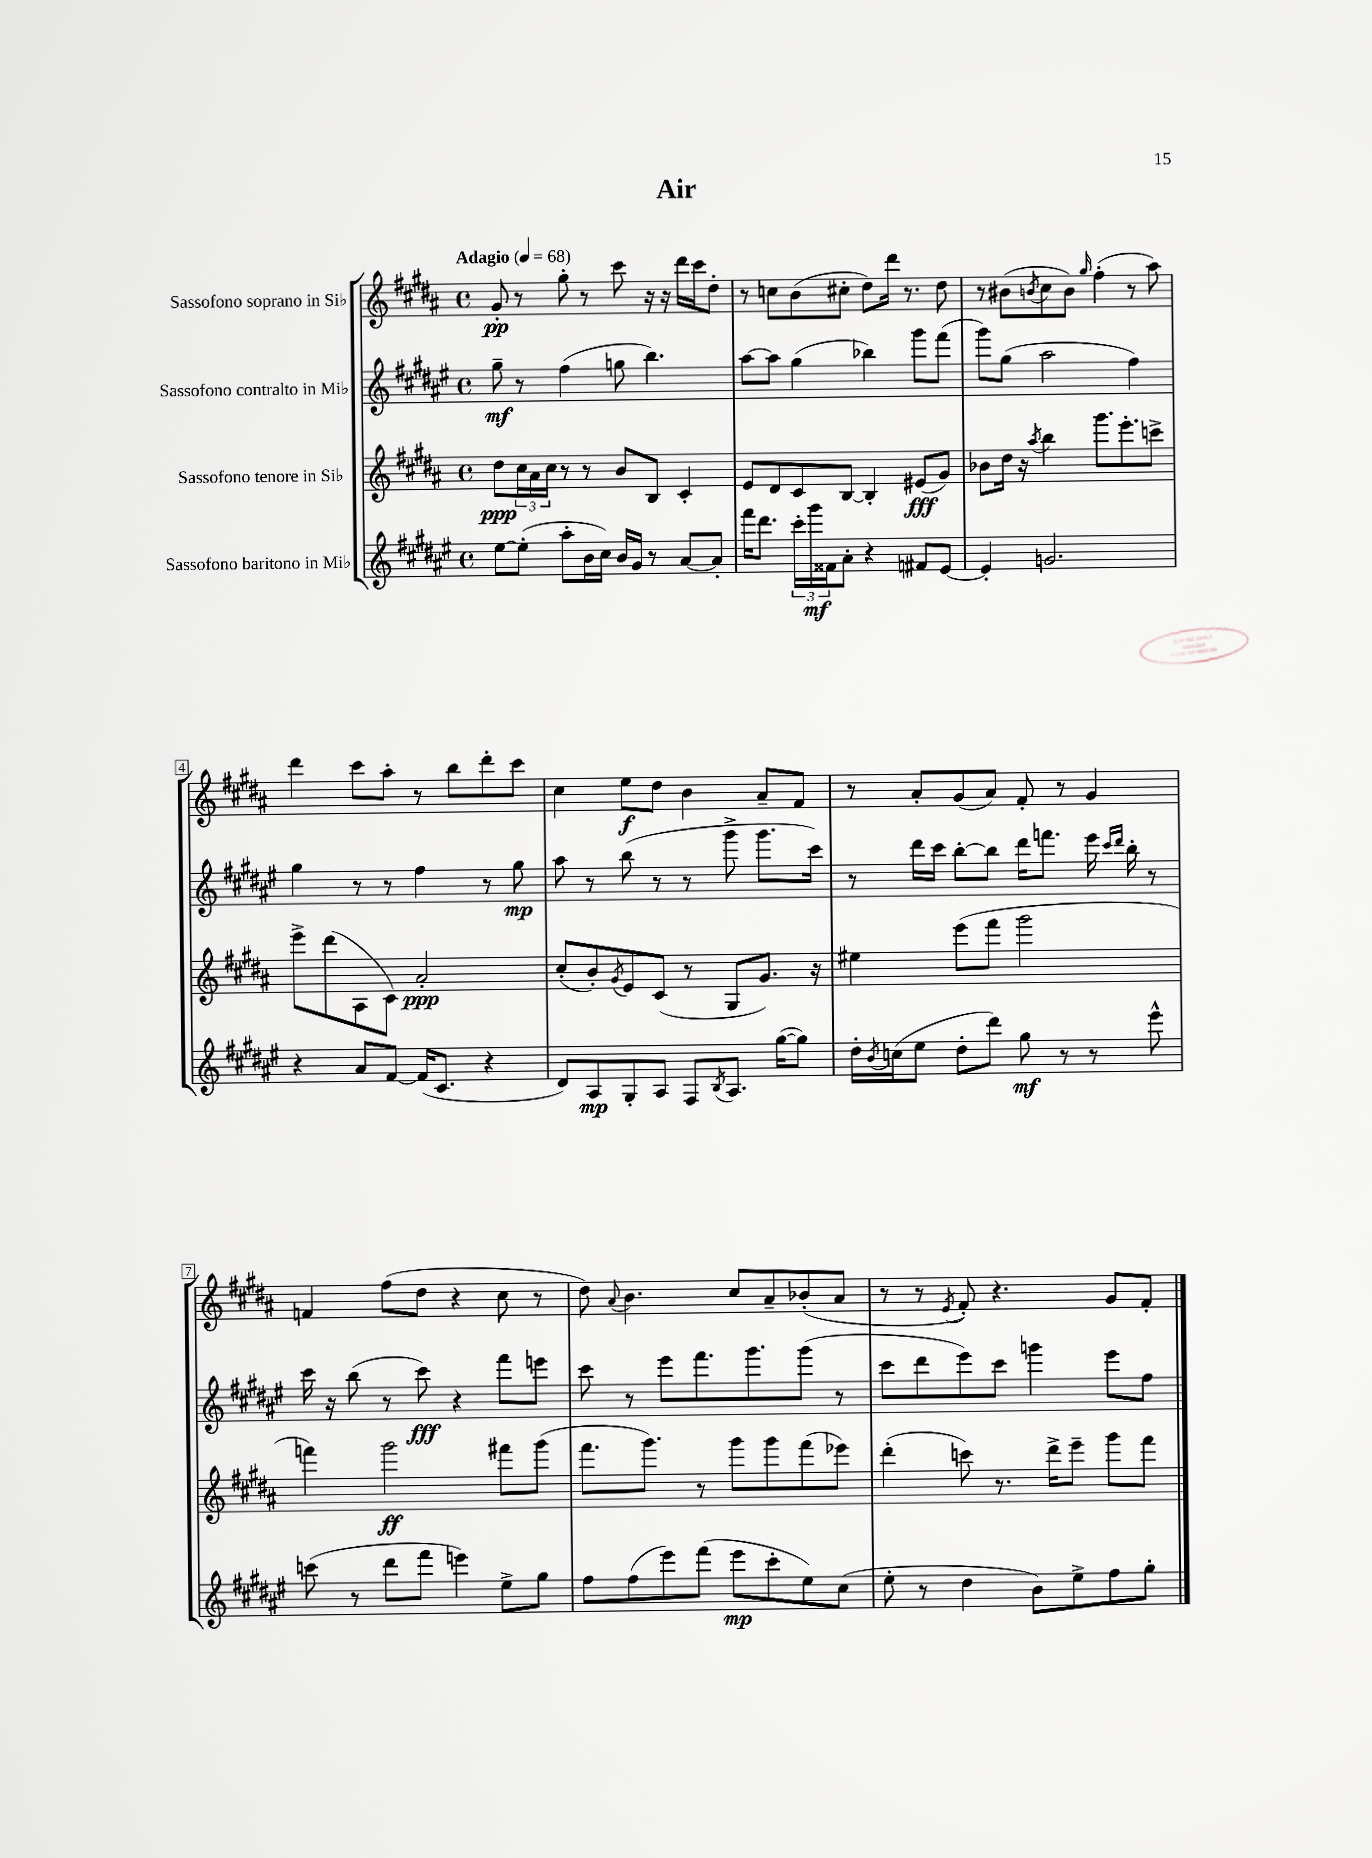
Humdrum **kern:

**kern	**dynam	**kern	**dynam	**kern	**dynam	**kern	**dynam
*part4	*part4	*part3	*part3	*part2	*part2	*part1	*part1
*staff4	*staff4	*staff3	*staff3	*staff2	*staff2	*staff1	*staff1
*I"Sassofono baritono in Mi♭	*	*I"Sassofono tenore in Si♭	*	*I"Sassofono contralto in Mi♭	*	*I"Sassofono soprano in Si♭	*
*clefG2	*	*clefG2	*	*clefG2	*	*clefG2	*
*k[f#c#g#d#a#e#]	*	*k[f#c#g#d#a#]	*	*k[f#c#g#d#a#e#]	*	*k[f#c#g#d#a#]	*
*M4/4	*	*M4/4	*	*M4/4	*	*M4/4	*
*met(c)	*	*met(c)	*	*met(c)	*	*met(c)	*
*MM68	*	*MM68	*	*MM68	*	*MM68	*
=1	=1	=1	=1	=1	=1	=1	=1
!	!	!	!	!	!	!LO:TX:a:B:t=Adagio	!
[8ee#\L	.	8dd#\L	ppp	8gg#~\	mf	8g#'/	pp
(8ee#'\J]	.	24cc#\L	.	8r	.	8r	.
.	.	24a#\	.	.	.	.	.
.	.	24cc#\JJ	.	.	.	.	.
8aa#'\L	.	8r	.	(4ff#\	.	8gg#'\	.
16b\L	.	8r	.	.	.	8r	.
16cc#\JJ)	.	.	.	.	.	.	.
16b/LL	.	8b/L	.	8ggn\	.	8ccc#\	.
16g#/JJ	.	.	.	.	.	.	.
8r	.	8B/J	.	4.bb\)	.	16r	.
.	.	.	.	.	.	16r	.
[8a#/L	.	4c#'/	.	.	.	16ddd#\LL	.
.	.	.	.	.	.	16ccc#\J	.
8a#'/J]	.	.	.	.	.	8dd#'\J	.
=2	=2	=2	=2	=2	=2	=2	=2
16fff#\KL	.	8e/L	.	[8aa#\L	.	8r	.
8.ddd#\J	.	.	.	.	.	.	.
.	.	8d#/	.	8aa#\J]	.	8ccn\L	.
24ccc#'\LL	.	8c#/	.	(4gg#\	.	(8b\	.
24ggg#\	mf	.	.	.	.	.	.
24f##X\J	.	.	.	.	.	.	.
8a#'\J	.	[8B/J	.	.	.	8cc#X'\J	.
4r	.	4B'/]	.	4bb-X\)	.	8dd#\L)	.
.	.	.	.	.	.	16ddd#\Jk	.
.	.	.	.	.	.	8.r	.
8f#X/L	.	(8e#X/L	fff	8ggg#\L	.	.	.
[8e#/J	.	8g#/J)	.	(8fff#\J	.	8dd#\	.
=3	=3	=3	=3	=3	=3	=3	=3
4e#'/]	.	8b-X\L	.	8ggg#\L)	.	8r	.
.	.	16dd#\Jk	.	(8gg#\J	.	(8b#X\L	.
.	.	16r	.	.	.	.	.
.	.	8qaa#/	.	.	.	8qbn/	.
2.gn/	.	4bb\	.	2aa#\	.	8cc#\	.
.	.	.	.	.	.	8b\J)	.
.	.	.	.	.	.	16qqgg#/	.
.	.	8.ggg#\L	.	.	.	(4ff#'\	.
.	.	8.eee'\	.	.	.	.	.
.	.	.	.	4ff#\)	.	8r	.
.	.	8cccn^\J	.	.	.	8aa#\)	.
!!LO:LB:g=z
=4	=4	=4	=4	=4	=4	=4	=4
4r	.	8eee^\L	.	4gg#\	.	4ddd#\	.
.	.	(8ddd#\	.	.	.	.	.
8a#/L	.	8A#\	.	8r	.	8ccc#\L	.
[8f#/J	.	8c#\J)	.	8r	.	8aa#'\J	.
(16f#/KL]	.	2a#'/	ppp	4ff#\	.	8r	.
8.c#/J	.	.	.	.	.	.	.
.	.	.	.	.	.	8bb\L	.
4r	.	.	.	8r	.	8ddd#'\	.
.	.	.	.	8gg#\	mp	8ccc#\J	.
=5	=5	=5	=5	=5	=5	=5	=5
8d#/L)	.	(8cc#'/L	.	8aa#\	.	4cc#\	.
8A#/	mp	8b'/)	.	8r	.	.	.
.	.	8qg#/	.	.	.	.	.
8G#'/	.	8e/	.	(8bb\	.	8ee\L	f
8A#/J	.	(8c#/J	.	8r	.	8dd#\J	.
8F#/L	.	8r	.	8r	.	4b\	.
8qB/	.	.	.	.	.	.	.
8.A#/J	.	8G#/L	.	8ggg#^\	.	.	.
.	.	8.g#/J)	.	8.ggg#\L	.	8a#~/L	.
([16gg#\KL	.	.	.	.	.	.	.
8gg#\J])	.	.	.	.	.	8f#/J	.
.	.	16r	.	16ccc#\Jk)	.	.	.
=6	=6	=6	=6	=6	=6	=6	=6
16dd#'\LL	.	4ee#X\	.	8r	.	8r	.
8qb/	.	.	.	.	.	.	.
(16ccn\J	.	.	.	.	.	.	.
8ee#\J	.	.	.	16ddd#\LL	.	8a#'/L	.
.	.	.	.	16ccc#\JJ	.	.	.
8dd#'\L	.	(8eee\L	.	[8bb'\L	.	(8g#/	.
8ddd#\J)	.	8fff#\J	.	8bb\J]	.	8a#/J)	.
8gg#\	mf	2ggg#\	.	16ddd#\KL	.	8f#'/	.
.	.	.	.	8.fffn\J	.	.	.
8r	.	.	.	.	.	8r	.
8r	.	.	.	16eee#\	.	4g#/	.
.	.	.	.	16qqccc#/LL	.	.	.
.	.	.	.	16qqddd#/JJ	.	.	.
.	.	.	.	16bb'\	.	.	.
8eee#^^\	.	.	.	8r	.	.	.
!!LO:LB:g=z
=7	=7	=7	=7	=7	=7	=7	=7
(8cccn\	.	4fffn\)	.	16ccc#\	.	4fn/	.
.	.	.	.	16r	.	.	.
8r	.	.	.	(8bb\	.	.	.
8ddd#\L	.	2ggg#\	ff	8r	.	(8ff#\L	.
8fff#\J	.	.	.	8ccc#\)	fff	8dd#\J	.
4eeen\)	.	.	.	4r	.	4r	.
8ee#^\L	.	8fff#X\L	.	8fff#\L	.	8cc#\	.
8gg#\J	.	(8ggg#\J	.	8eeen\J	.	8r	.
=8	=8	=8	=8	=8	=8	=8	=8
8ff#\L	.	8.fff#\L	.	8ccc#\	.	8dd#\)	.
.	.	.	.	.	.	8qqa#/	.
(8ff#\	.	.	.	8r	.	4.b\	.
.	.	8.ggg#\J)	.	.	.	.	.
8eee#\)	.	.	.	8eee#\L	.	.	.
(8fff#\J	.	8r	.	8.fff#\	.	.	.
8eee#\L	mp	8ggg#\L	.	.	.	8cc#/L	.
.	.	.	.	8.ggg#\	.	.	.
8ccc#'\	.	8ggg#\	.	.	.	8a#~/	.
8ee#\)	.	(8fff#\	.	(8ggg#\J	.	(8b-X'/	.
(8cc#\J	.	8eee-X\J)	.	8r	.	8a#/J	.
=9	=9	=9	=9	=9	=9	=9	=9
8ee#'\	.	(4ddd#'\	.	8ccc#\L	.	8r	.
8r	.	.	.	8ddd#\	.	8r	.
.	.	.	.	.	.	8qe/	.
4dd#\	.	8cccn\)	.	8eee#\)	.	8f#'/)	.
.	.	8.r	.	8ccc#\J	.	4.r	.
8b\L)	.	.	.	4gggn\	.	.	.
.	.	16ddd#^\KL	.	.	.	.	.
8ee#^\	.	8eee~\J	.	.	.	.	.
8ff#\	.	8ggg#\L	.	8eee#\L	.	8g#/L	.
8gg#'\J	.	8fff#\J	.	8ff#\J	.	8f#'/J	.
==	==	==	==	==	==	==	==
*-	*-	*-	*-	*-	*-	*-	*-
